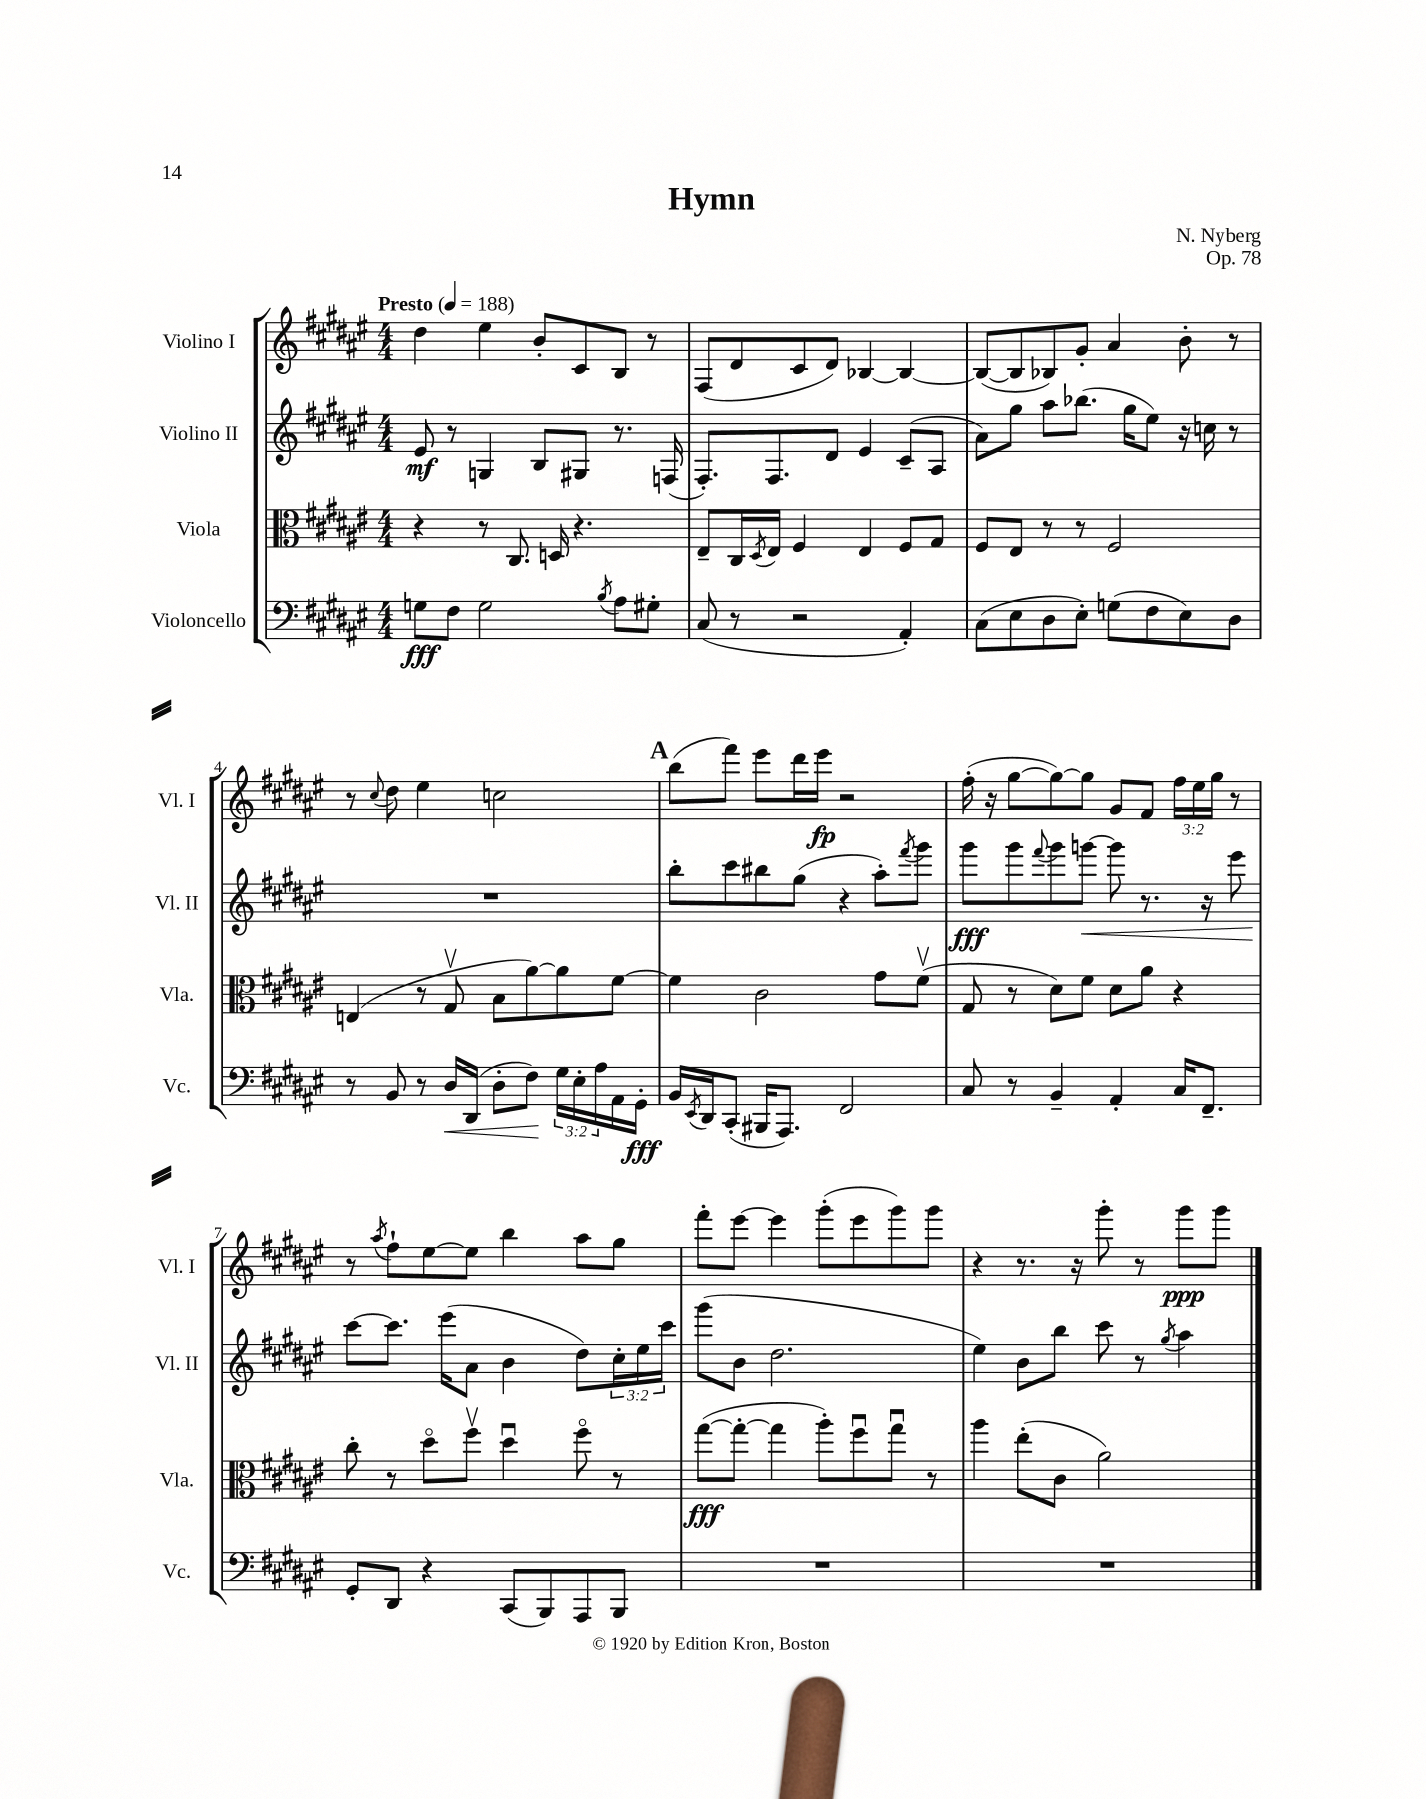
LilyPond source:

\header { title = "Hymn" composer = "N. Nyberg" opus = "Op. 78" }
<<
\new StaffGroup <<
\new Staff = "s0" \with { instrumentName = "Violino I" shortInstrumentName = "Vl. I" } {
    \clef treble \key fis \major \numericTimeSignature \time 4/4 \override Staff.TupletNumber.text = #tuplet-number::calc-fraction-text \tempo "Presto" 4 = 188
    dis''4 eis''4 b'8-. cis'8 b8 r8 |
    fis8( dis'8 cis'8 dis'8) bes4~ bes4~ |
    bes8~( bes8 bes8) gis'8-. ais'4 b'8-. r8 |
    r8 \appoggiatura { cis''8 } dis''8 eis''4 c''2 |
    \mark \markup { \bold "A" } b''8( fis'''8) eis'''8 dis'''16 eis'''16\fp r2 |
    fis''16-.( r16 gis''8~ gis''8~) gis''8 gis'8 fis'8 \tuplet 3/2 { fis''16 eis''16 gis''16 } r8 |
    r8 \acciaccatura { ais''8 } fis''8-! eis''8~ eis''8 b''4 ais''8 gis''8 |
    fis'''8-. eis'''8~ eis'''4 gis'''8-.( eis'''8 gis'''8) gis'''8 |
    r4 r8. r16 gis'''8-. r8 gis'''8\ppp gis'''8 \bar "|." |
}
\new Staff = "s1" \with { instrumentName = "Violino II" shortInstrumentName = "Vl. II" } {
    \clef treble \key fis \major \numericTimeSignature \time 4/4 \override Staff.TupletNumber.text = #tuplet-number::calc-fraction-text
    eis'8\mf r8 g4 b8 gis8 r8. f16( |
    fis8.-.) fis8. dis'8 eis'4 cis'8--( ais8 |
    ais'8) gis''8 ais''8 bes''8.( gis''16 eis''8) r16 c''16 r8 |
    R1 |
    \mark \markup { \bold "A" } b''8-. cis'''8 bis''8 gis''8( r4 ais''8-.) \acciaccatura { fis'''8 } gis'''8 |
    gis'''8\fff gis'''8 \appoggiatura { fis'''8 } gis'''8 g'''8~\< g'''8 r8. r16 eis'''8 |
    cis'''8~\! cis'''8. eis'''16( ais'8 b'4 dis''8) \tuplet 3/2 { cis''16-. eis''16 cis'''16 } |
    gis'''8( b'8 dis''2. |
    eis''4) b'8 b''8 cis'''8 r8 \acciaccatura { gis''8 } ais''4 \bar "|." |
}
\new Staff = "s2" \with { instrumentName = "Viola" shortInstrumentName = "Vla." } {
    \clef alto \key fis \major \numericTimeSignature \time 4/4
    r4 r8 cis8. d16 r4. |
    eis8-- cis16 \acciaccatura { dis8 } eis16 fis4 eis4 fis8 gis8 |
    fis8 eis8 r8 r8 fis2 |
    e4( r8 gis8\upbow b8 ais'8~) ais'8 fis'8~ |
    \mark \markup { \bold "A" } fis'4 cis'2 gis'8 fis'8\upbow( |
    gis8 r8 dis'8) fis'8 dis'8 ais'8 r4 |
    cis''8-. r8 dis''8\flageolet fis''8\upbow dis''4\downbow fis''8\flageolet r8 |
    gis''8~\fff( gis''8~-. gis''4 ais''8-.) fis''8\downbow gis''8\downbow r8 |
    ais''4 eis''8-.( cis'8 ais'2) \bar "|." |
}
\new Staff = "s3" \with { instrumentName = "Violoncello" shortInstrumentName = "Vc." } {
    \clef bass \key fis \major \numericTimeSignature \time 4/4 \override Staff.TupletNumber.text = #tuplet-number::calc-fraction-text
    g8\fff fis8 g2 \acciaccatura { b8 } ais8 gis8-. |
    cis8( r8 r2 ais,4-.) |
    cis8( eis8 dis8 eis8-.) g8( fis8 eis8) dis8 |
    r8 b,8 r8 dis16\< dis,16( dis8-. fis8\!) \tuplet 3/2 { gis16 eis16-. ais16 } ais,16 gis,16-.\fff |
    \mark \markup { \bold "A" } b,16 \acciaccatura { eis,8 } dis,16 cis,8-.( bis,,16 ais,,8.) fis,2 |
    cis8 r8 b,4-- ais,4-. cis16 fis,8.-- |
    gis,8-. dis,8 r4 cis,8( b,,8) ais,,8 b,,8 |
    R1 |
    R1 \bar "|." |
}
>>
>>
